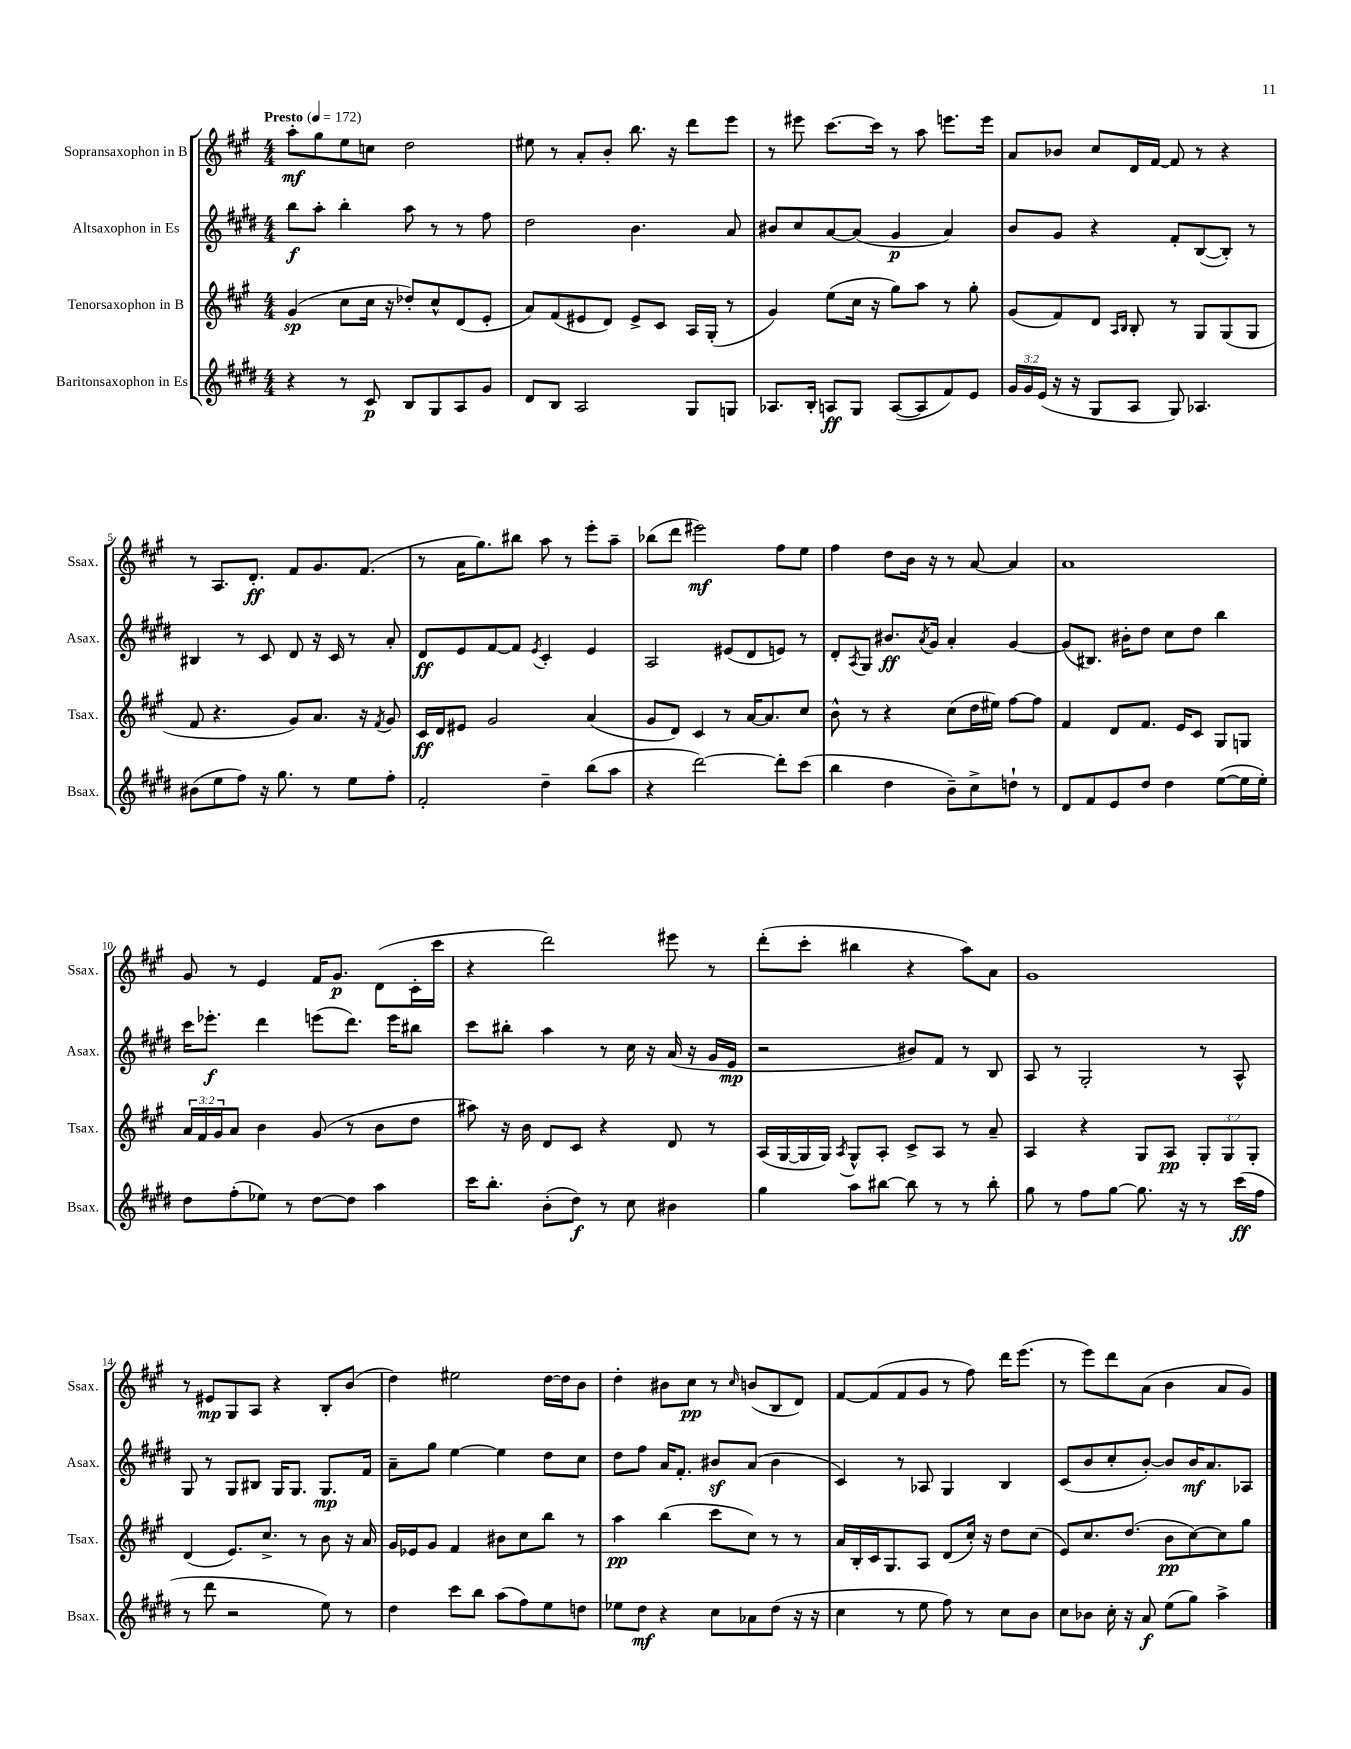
<<
\new StaffGroup <<
\new Staff = "s0" \with { instrumentName = "Sopransaxophon in B" shortInstrumentName = "Ssax." } {
    \clef treble \key a \major \numericTimeSignature \time 4/4 \tempo "Presto" 4 = 172
    a''8-.\mf gis''8 e''8 c''8 d''2 |
    eis''8 r8 a'8-. b'8-. b''8. r16 d'''8 e'''8 |
    r8 eis'''8 cis'''8.~ cis'''16 r8 a''8 e'''8. e'''16 |
    a'8 bes'8 cis''8 d'16 fis'16~ fis'8 r8 r4 |
    r8 a8. d'8.-.\ff fis'8 gis'8. fis'8.( |
    r8 a'16 gis''8.) bis''8 a''8 r8 e'''8-. a''8-- |
    bes''8( d'''8 eis'''2\mf) fis''8 e''8 |
    fis''4 d''8 b'16 r16 r8 a'8~ a'4 |
    a'1 |
    gis'8 r8 e'4 fis'16 gis'8.\p d'8( cis'16-. cis'''16 |
    r4 d'''2) eis'''8 r8 |
    d'''8-.( cis'''8-. bis''4 r4 a''8) a'8 |
    gis'1 |
    r8 eis'8\mp gis8 a8 r4 b8-. b'8( |
    d''4) eis''2 d''16~ d''16 b'8 |
    d''4-. bis'8 cis''8\pp r8 \grace { cis''16 } b'8( b8 d'8) |
    fis'8~ fis'8( fis'8 gis'8 r8 fis''8) d'''16 e'''8.( |
    r8 e'''8) d'''8 a'8( b'4 a'8 gis'8) \bar "|." |
}
\new Staff = "s1" \with { instrumentName = "Altsaxophon in Es" shortInstrumentName = "Asax." } {
    \clef treble \key e \major \numericTimeSignature \time 4/4
    b''8\f a''8-. b''4-. a''8 r8 r8 fis''8 |
    dis''2 b'4. a'8 |
    bis'8 cis''8 a'8~ a'8( gis'4\p a'4) |
    b'8 gis'8 r4 fis'8-. b8~( b8-.) r8 |
    bis4 r8 cis'8 dis'8 r16 cis'16 r8 a'8-. |
    dis'8\ff e'8 fis'8~ fis'8 \acciaccatura { e'8 } cis'4-. e'4 |
    a2 eis'8( dis'8 e'8) r8 |
    dis'8-. \acciaccatura { a8 } gis8 bis'8.\ff \acciaccatura { a'8 } gis'16 a'4-. gis'4~ |
    gis'8( bis8.) bis'16-. dis''8 cis''8 dis''8 b''4 |
    cis'''16 ees'''8.-.\f dis'''4 e'''8( dis'''8.) e'''16 bis''8 |
    cis'''8 bis''8-. a''4 r8 cis''16 r16 a'16( r16 gis'16 e'16\mp |
    r2 bis'8) fis'8 r8 b8 |
    a8 r8 gis2-. r8 a8-^ |
    gis8 r8 gis8 bis8 gis16 gis8. gis8.\mp fis'16 |
    a'8-- gis''8 e''4~ e''4 dis''8 cis''8 |
    dis''8 fis''8 a'16 fis'8.-. bis'8\sf a'8( bis'4 |
    cis'4) r8 aes8 gis4 b4 |
    cis'8( b'8 cis''8-. b'8~-.) b'8 b'16\mf a'8. aes8 \bar "|." |
}
\new Staff = "s2" \with { instrumentName = "Tenorsaxophon in B" shortInstrumentName = "Tsax." } {
    \clef treble \key a \major \numericTimeSignature \time 4/4 \override Staff.TupletNumber.text = #tuplet-number::calc-fraction-text
    gis'4\sp( cis''8 cis''16 r16 des''8-.) cis''8-^ d'8( e'8-. |
    a'8) fis'8( eis'8 d'8) eis'8-> cis'8 a16 gis16-.( r8 |
    gis'4) e''8( cis''16 r16 gis''8) a''8 r8 gis''8-. |
    gis'8( fis'8) d'8 \grace { a16 b16 } b8-. r8 gis8 gis8( gis8 |
    fis'8 r4. gis'8) a'8. r16 \acciaccatura { fis'8 } gis'8 |
    cis'16\ff d'16 eis'8 gis'2 a'4( |
    gis'8 d'8) cis'4 r8 a'16~ a'8. cis''8 |
    b'8-^ r8 r4 cis''8( d''16 eis''16) fis''8~ fis''8 |
    fis'4 d'8 fis'8. e'16 cis'8 gis8 g8 |
    \tuplet 3/2 { a'16 fis'16 gis'16 } a'8 b'4 gis'8( r8 b'8 d''8 |
    ais''8) r16 b'16 d'8 cis'8 r4 d'8 r8 |
    a16( gis16~ gis16 gis16) \acciaccatura { a8 } gis8-^ a8-. cis'8-> a8 r8 a'8-- |
    a4 r4 gis8 a8\pp \tuplet 3/2 { gis8-. gis8 gis8-. } |
    d'4( e'8.) cis''8.-> r8 b'8 r16 a'16 |
    gis'16 ees'16 gis'8 fis'4 bis'8 cis''8 b''8 r8 |
    a''4\pp b''4( cis'''8 cis''8) r8 r8 |
    a'16 b16-. cis'16 gis8. a8 d'8( cis''16-.) r16 d''8 cis''8( |
    e'8) cis''8. d''8.( b'8\pp cis''8~) cis''8 gis''8 \bar "|." |
}
\new Staff = "s3" \with { instrumentName = "Baritonsaxophon in Es" shortInstrumentName = "Bsax." } {
    \clef treble \key e \major \numericTimeSignature \time 4/4 \override Staff.TupletNumber.text = #tuplet-number::calc-fraction-text
    r4 r8 cis'8\p b8 gis8 a8 gis'8 |
    dis'8 b8 a2 gis8 g8 |
    aes8. b16-. a8\ff gis8 a8~( a8 fis'8) e'8 |
    \tuplet 3/2 { gis'16 gis'16 e'16( } r16 r16 gis8 a8 gis8) aes4. |
    bis'8( e''8 fis''8) r16 gis''8. r8 e''8 fis''8-. |
    fis'2-. dis''4-- b''8( a''8 |
    r4 dis'''2~) dis'''8-. cis'''8( |
    b''4 dis''4 b'8--) cis''8-> d''8-! r8 |
    dis'8 fis'8 e'8 dis''8 dis''4 e''8~( e''16 e''16-.) |
    dis''8 fis''8-.( ees''8) r8 dis''8~ dis''8 a''4 |
    cis'''16 b''8.-. b'8-.( dis''8\f) r8 cis''8 bis'4 |
    gis''4 a''8 bis''8~ bis''8 r8 r8 bis''8-. |
    gis''8 r8 fis''8 gis''8~ gis''8. r16 r8 cis'''16\ff( fis''16 |
    r8 dis'''8 r2 e''8) r8 |
    dis''4 cis'''8 b''8 a''8( fis''8) e''8 d''8 |
    ees''8 dis''8\mf r4 cis''8 aes'8 dis''8( r16 r16 |
    cis''4 r8 e''8 fis''8) r8 cis''8 b'8 |
    cis''8 bes'8 cis''16-. r16 a'8\f e''8( gis''8) a''4-> \bar "|." |
}
>>
>>
